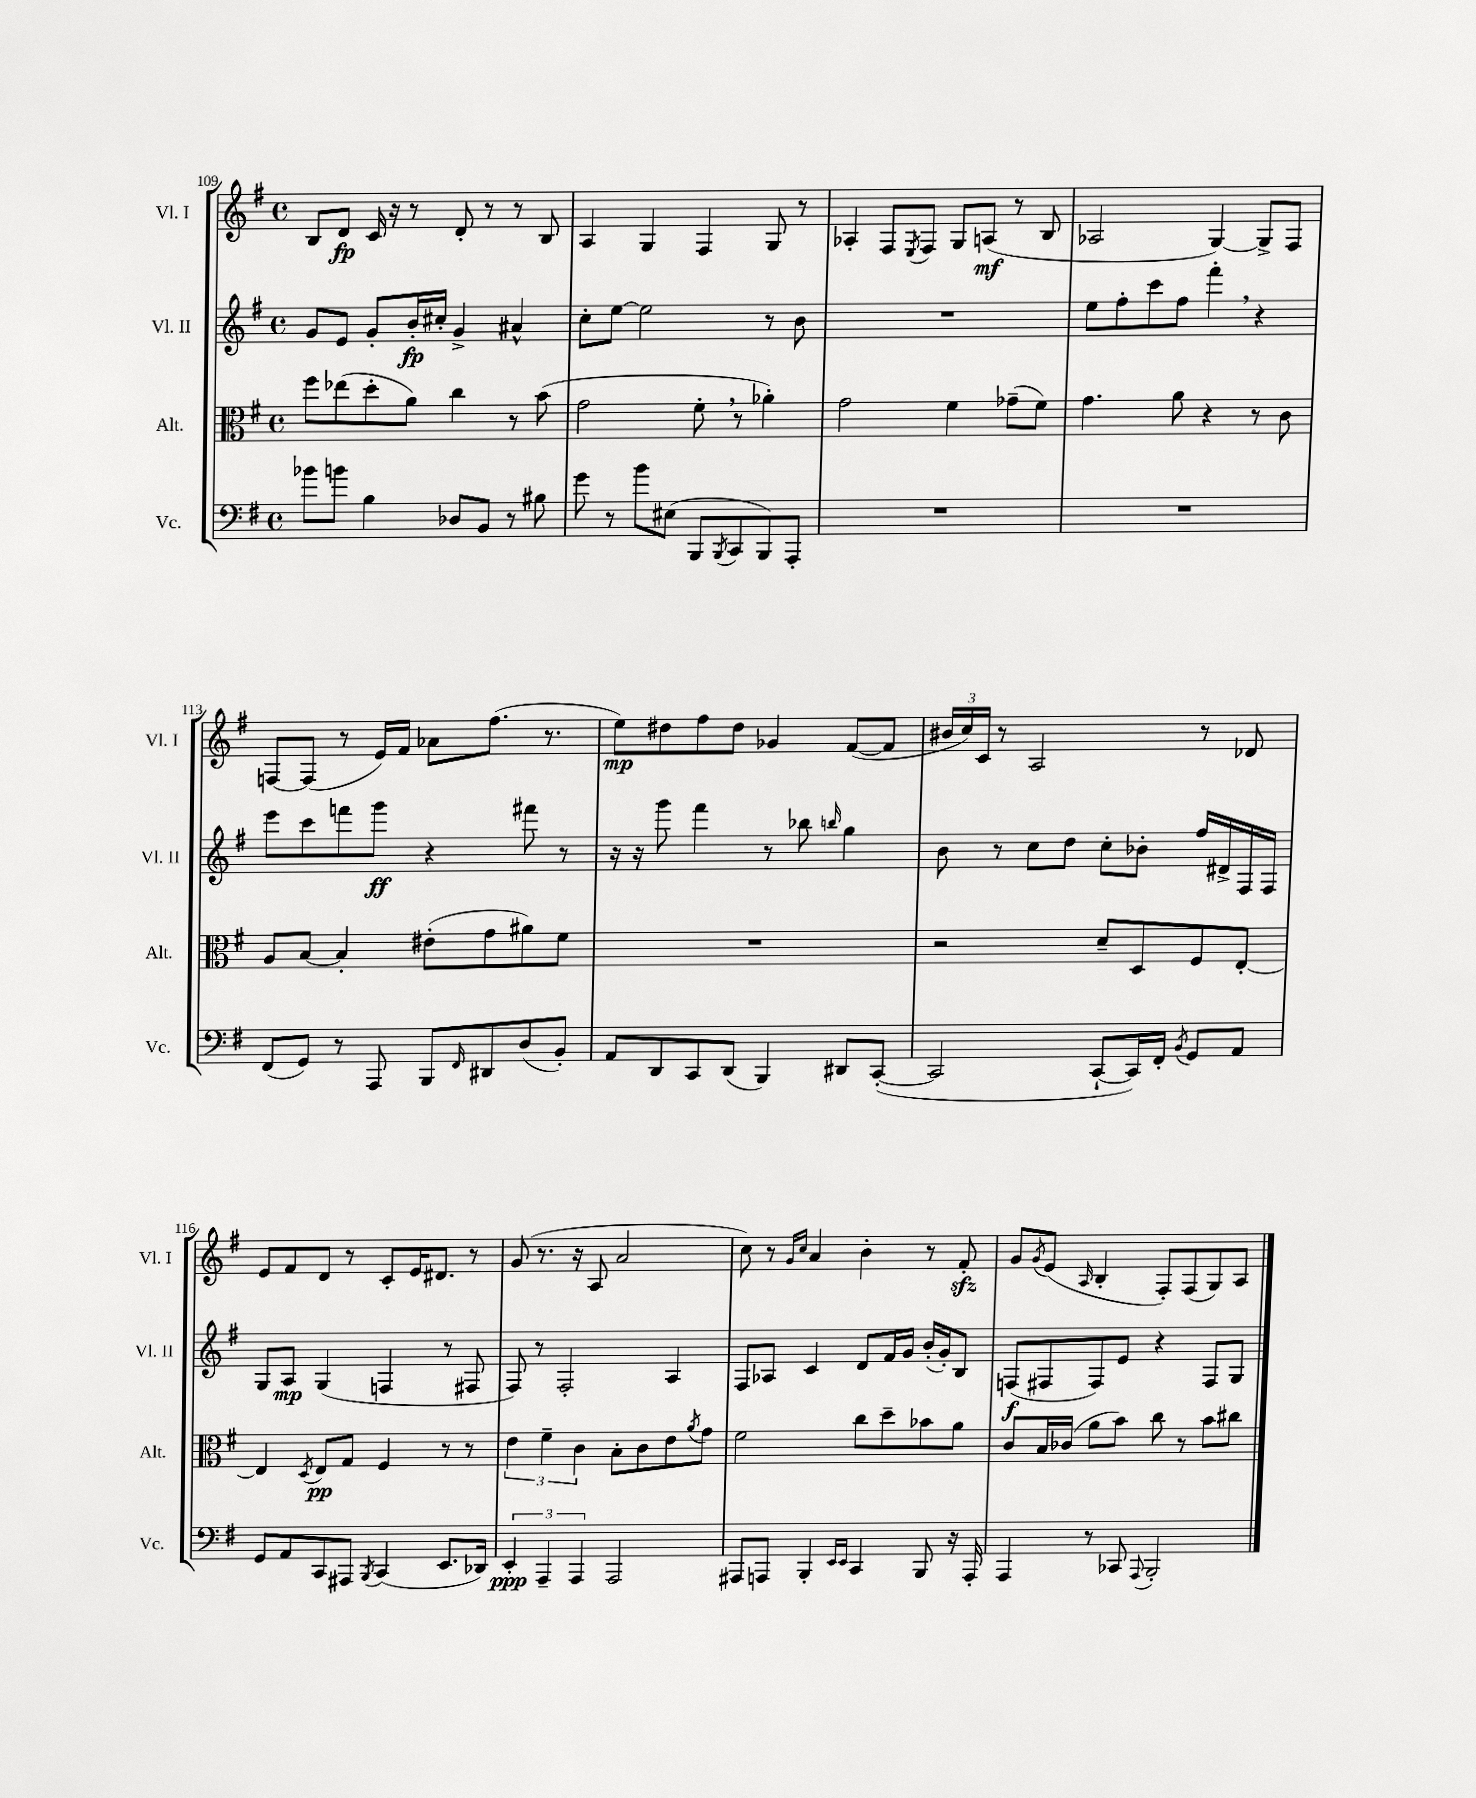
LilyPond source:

<<
\new StaffGroup <<
\new Staff = "s0" \with { instrumentName = "Vl. I" shortInstrumentName = "Vl. I" } {
    \clef treble \key g \major \defaultTimeSignature \time 4/4
    b8 d'8\fp c'16 r16 r8 d'8-. r8 r8 b8 |
    a4 g4 fis4 g8 r8 |
    aes4-. fis8 \acciaccatura { e8 } fis8 g8 a8\mf( r8 b8 |
    aes2 g4~) g8-> fis8 |
    f8~ f8( r8 e'16) fis'16 aes'8 fis''8.( r8. |
    e''8\mp) dis''8 fis''8 dis''8 ges'4 fis'8~( fis'8 |
    \tuplet 3/2 { bis'16 c''16) c'16 } r8 a2 r8 des'8 |
    e'8 fis'8 d'8 r8 c'8-. e'16 dis'8. r8 |
    g'8( r8. r16 a8 a'2 |
    c''8) r8 \grace { g'16 c''16 } a'4 b'4-. r8 fis'8-.\sfz |
    g'8 \acciaccatura { g'8 } e'8( \grace { a16 } b4-. fis8-.) fis8( g8) a8 \bar "|." |
}
\new Staff = "s1" \with { instrumentName = "Vl. II" shortInstrumentName = "Vl. II" } {
    \clef treble \key g \major \defaultTimeSignature \time 4/4
    g'8 e'8 g'8-. b'16-.\fp cis''16-. g'4-> ais'4-^ |
    c''8-. e''8~ e''2 r8 b'8 |
    R1 |
    e''8 fis''8-. c'''8 fis''8 fis'''4-. \breathe r4 |
    e'''8 c'''8 f'''8 g'''8\ff r4 fis'''8 r8 |
    r16 r16 g'''8 fis'''4 r8 bes''8 \grace { b''16 } g''4 |
    b'8 r8 c''8 d''8 c''8-. bes'8-. fis''16 dis'16-> fis16 fis16 |
    g8 a8\mp g4( f4 r8 fis8 |
    fis8) r8 fis2-. a4 |
    fis8 aes8 c'4 d'8 fis'16 g'16 b'16-.( g'16-.) b8 |
    f8\f( fis8 fis8) e'8 r4 fis8 g8 \bar "|." |
}
\new Staff = "s2" \with { instrumentName = "Alt." shortInstrumentName = "Alt." } {
    \clef alto \key g \major \defaultTimeSignature \time 4/4
    fis''8 ees''8( d''8-. a'8) c''4 r8 b'8( |
    g'2 fis'8-. \breathe r8 aes'4-.) |
    g'2 fis'4 ges'8--( fis'8) |
    g'4. a'8 r4 r8 c'8 |
    a8 b8~ b4-. eis'8-.( g'8 ais'8) fis'8 |
    R1 |
    r2 d'8-- d8 fis8 e8~-. |
    e4 \acciaccatura { d8 } e8\pp g8 fis4 r8 r8 |
    \tuplet 3/2 { e'4 fis'4-- c'4 } b8-. c'8 e'8 \acciaccatura { a'8 } g'8 |
    fis'2 c''8 d''8-- bes'8 a'8 |
    c'8 b16 ces'16( a'8 b'8) c''8 r8 b'8 cis''8 \bar "|." |
}
\new Staff = "s3" \with { instrumentName = "Vc." shortInstrumentName = "Vc." } {
    \clef bass \key g \major \defaultTimeSignature \time 4/4
    bes'8 b'8 b4 des8 b,8 r8 bis8 |
    g'8 r8 b'8 eis8( b,,8 \acciaccatura { b,,8 } c,8 b,,8) a,,8-. |
    R1 |
    R1 |
    fis,8( g,8) r8 a,,8 b,,8 \grace { fis,16 } dis,8 d8( b,8-.) |
    a,8 d,8 c,8 d,8( b,,4) dis,8 c,8~-.( |
    c,2 c,8~-! c,16) fis,16-. \acciaccatura { b,8 } g,8 a,8 |
    g,8 a,8 c,8 ais,,8 \acciaccatura { b,,8 } c,4( e,8. des,16) |
    \tuplet 3/2 { e,4-.\ppp a,,4-- a,,4 } a,,2 |
    ais,,8 a,,8 b,,4-. \grace { e,16 e,16 } c,4 b,,8 r16 a,,16-. |
    a,,4 r8 ces,8 \appoggiatura { a,,8 } b,,2-. \bar "|." |
}
>>
>>
\layout { \context { \Score currentBarNumber = #109 } }
